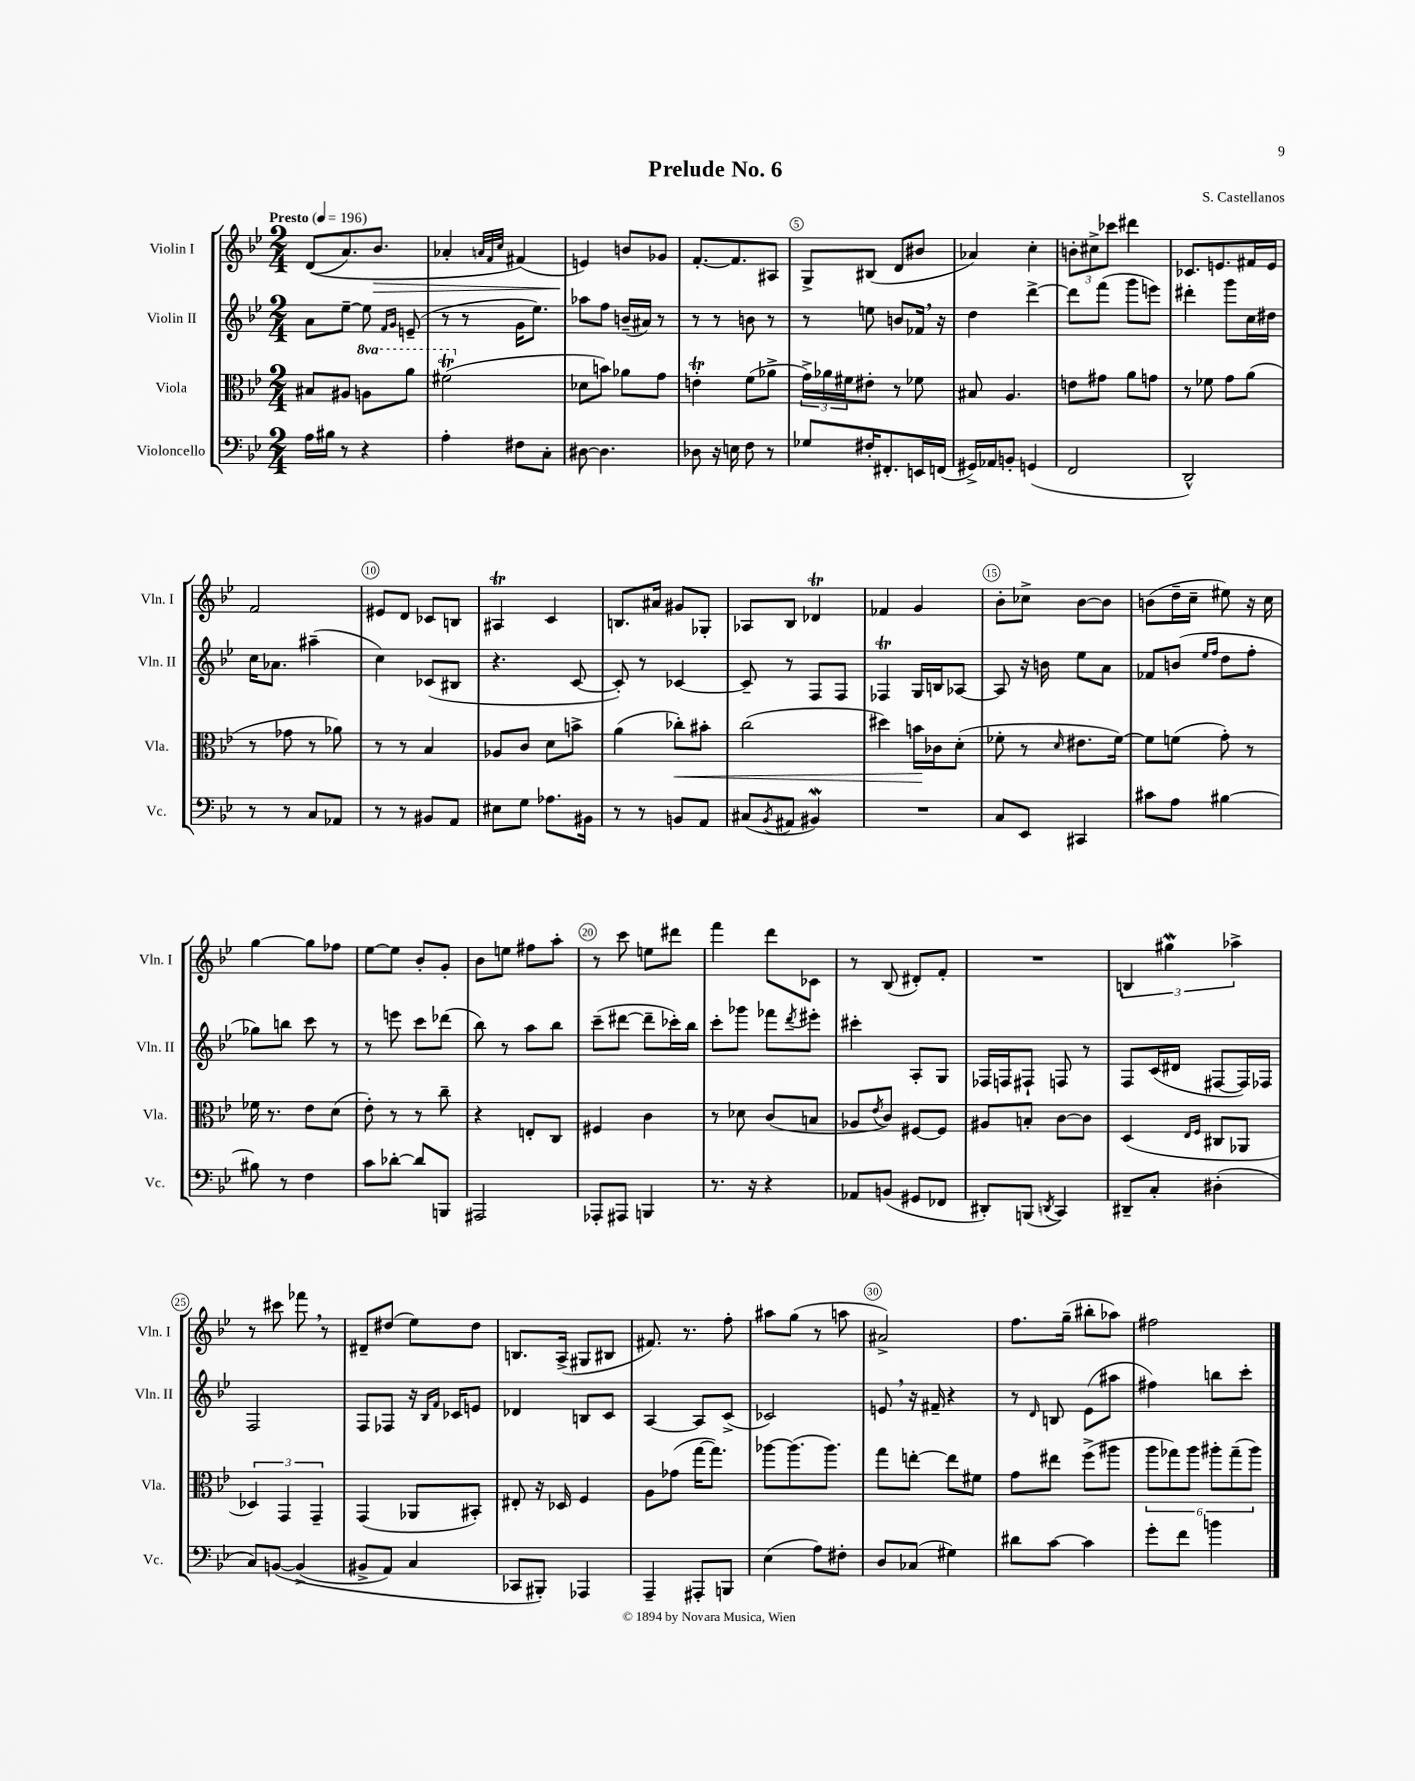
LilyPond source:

\header { title = "Prelude No. 6" composer = "S. Castellanos" }
<<
\new StaffGroup <<
\new Staff = "s0" \with { instrumentName = "Violin I" shortInstrumentName = "Vln. I" } {
    \clef treble \key bes \major \numericTimeSignature \time 2/4 \tempo "Presto" 4 = 196
    d'8(\( a'8.) bes'8.\> |
    aes'4-. \grace { a'32 f'32 c''32 } fis'4(\) |
    e'4\!) b'8 ges'8 |
    f'8.~-. f'8. ais8 |
    g8-> bis8( d'8 bis'8 |
    aes'4) c''4-. |
    \tuplet 3/2 { b'8-. cis''8-> ces'''8 } dis'''4 |
    ces'8. e'8. fis'16 e'16 |
    f'2 |
    eis'8 d'8 ces'8 b8 |
    ais4\trill c'4 |
    b8. ais'16 gis'8 ges8-. |
    aes8 bes8 des'4\trill |
    fes'4 g'4 |
    bes'8-. ces''8-> bes'8~ bes'8 |
    b'8( d''16-- c''16-- eis''8) r16 c''16 |
    g''4~ g''8 fes''8 |
    ees''8~ ees''8 bes'8-. g'8-. |
    bes'8 e''8 fis''8 a''8-. |
    r8 c'''8 e''8 dis'''8 |
    f'''4 d'''8 ces'8 |
    r8 bes8( dis'8-.) f'8-. |
    R2 |
    \tuplet 3/2 { b4 gis''4\mordent aes''4-> } |
    r8 cis'''8 fes'''8 \breathe r8 |
    dis'8-- dis''8( ees''8) dis''8 |
    b8. a16->( gis8 bis8 |
    fis'8.) r8. f''8-. |
    ais''8 g''8( r8 a''8 |
    ais'2->) |
    f''8. g''16--( bis''8-. aes''8) |
    fis''2 \bar "|." |
}
\new Staff = "s1" \with { instrumentName = "Violin II" shortInstrumentName = "Vln. II" } {
    \clef treble \key bes \major \numericTimeSignature \time 2/4
    a'8 ees''8~-- ees''8 \grace { f'16 g'16 } e'8--( |
    r8 r8 g'16 ees''8.) |
    aes''8 f''8 b'16--( ais'16) r8 |
    r8 r8 b'8 r8 |
    r8 e''8 b'8 fes'16 \breathe r16 |
    d''4 d'''4~-> |
    d'''8 f'''8( g'''8 e'''8) |
    dis'''4-. g'''8 c''16 dis''16 |
    c''16 aes'8. ais''4--( |
    c''4) ces'8( bis8 |
    r4. c'8~ |
    c'8-.) r8 ces'4~ |
    ces'8-- r8 f8 f8 |
    fes4\trill g16 b16 aes8~ |
    aes8 r16 b'16 ees''8 a'8 |
    fes'8 b'8( \grace { ees''16 f''16 } d''8 f''8-. |
    ges''8) b''8 c'''8 r8 |
    r8 e'''8 c'''8 des'''8( |
    bes''8) r8 a''8 bes''8 |
    c'''8--( dis'''8~ dis'''8-- ces'''16-.) bes''16 |
    c'''8-. ges'''8 fes'''8 \acciaccatura { d'''8 } eis'''8-. |
    cis'''4-. a8-. g8 |
    fes16 f16 fis8-! f8 r8 |
    f8 c'16( dis'16 fis8~ fis16) fes16 |
    f2 |
    f8 fes8 r16 \grace { bes16 f'16 } ces'16 e'8 |
    des'4 b8 c'8 |
    a4~ a8 c'8->( |
    ces'2) |
    e'8 \breathe r16 fis'16-- r4 |
    r8 \grace { d'16 } b8 ees'8( ais''8 |
    fis''4) b''8 c'''8-. \bar "|." |
}
\new Staff = "s2" \with { instrumentName = "Viola" shortInstrumentName = "Vla." } {
    \clef alto \key bes \major \numericTimeSignature \time 2/4 \set Staff.ottavationMarkups = #ottavation-simple-ordinals
    bis8 ais8 \ottava #1 a'!8 a''8 |
    fis''2\trill( \ottava #0 |
    des'8 b'8) aes'8 g'8 |
    e'4-.\trill f'8( aes'8-> |
    \tuplet 3/2 { g'16->) aes'16 fis'16 } eis'8-. r8 fes'8 |
    bis8 a4. |
    e'8 gis'8 a'8 g'8 |
    r8 fes'8 g'8 a'8( |
    r8 ges'8 r8 aes'8) |
    r8 r8 bes4 |
    aes8 c'8 d'8 b'8-> |
    a'4( ces''8-.\<) bis'8-. |
    c''2( |
    dis''4) b'16\! ces'16 d'8-.( |
    fes'8-. r8 \grace { d'16 } eis'8. fes'16~) |
    fes'8 f'8( g'8-.) r8 |
    fes'16 r8. ees'8 d'8( |
    ees'8-.) r8 r8 c''8-- |
    r4 e8-. c8 |
    fis4 c'4 |
    r8 des'8 c'8( b8 |
    aes8 \acciaccatura { ees'8 } c'8) fis8~ fis8 |
    ais8 b8-. c'8~ c'8 |
    d4( \grace { ees16 f16 } cis8 aes,8 |
    \tuplet 3/2 { des4) g,4 g,4-- } |
    g,4( aes,8 bis,8-.) |
    eis8-. r16 des16 f4 |
    a8 ges'8( g''16~ g''8.) |
    aes''8~ aes''8.( aes''8.) |
    g''8 e''8~-. e''8 fis'8 |
    g'8 eis''8 f''8->( ais''8 |
    \tuplet 6/4 { a''8 ges''8) a''8 ais''8-. ges''8--( ais''8) } \bar "|." |
}
\new Staff = "s3" \with { instrumentName = "Violoncello" shortInstrumentName = "Vc." } {
    \clef bass \key bes \major \numericTimeSignature \time 2/4
    a16 bis16 r8 r4 |
    a4-. fis8 c8-. |
    dis8~ dis4. |
    des8 r16 e16 f8 r8 |
    ges8 fis16-. fis,8.-. e,16 f,16( |
    gis,16->) aes,16 b,8-. g,4( |
    f,2 |
    d,2-^) |
    r8 r8 c8 aes,8 |
    r8 r8 bis,8 a,8 |
    eis8 g8 aes8. bis,16 |
    r8 r8 b,8 a,8 |
    cis8( \acciaccatura { bes,8 } ais,8 bis,4\mordent) |
    R2 |
    c8 ees,8 cis,4 |
    cis'8 a8 bis4~ |
    bis8 r8 f4 |
    c'8 des'8~-. des'8 b,,8 |
    ais,,2 |
    aes,,8-. ais,,8 b,,4 |
    r8. r16 r4 |
    aes,8 b,8( gis,8 fes,8 |
    dis,8-.) b,,8( \acciaccatura { d,8 } c,4) |
    dis,8-- c8-. dis4-.( |
    c8) b,8~\( b,4->( |
    bis,8-> a,8) c4 |
    ces,8 bis,,8-.\) aes,,4 |
    a,,4-- ais,,8-. b,,8 |
    ees4( a8) fis8-. |
    d8 ces8( gis4) |
    dis'8 c'8~ c'4 |
    g'8-. f'8 b'4 \bar "|." |
}
>>
>>
\layout { \context { \Score \override BarNumber.break-visibility = ##(#f #t #t) barNumberVisibility = #(every-nth-bar-number-visible 5) \override BarNumber.stencil = #(make-stencil-circler 0.1 0.3 ly:text-interface::print) } }
